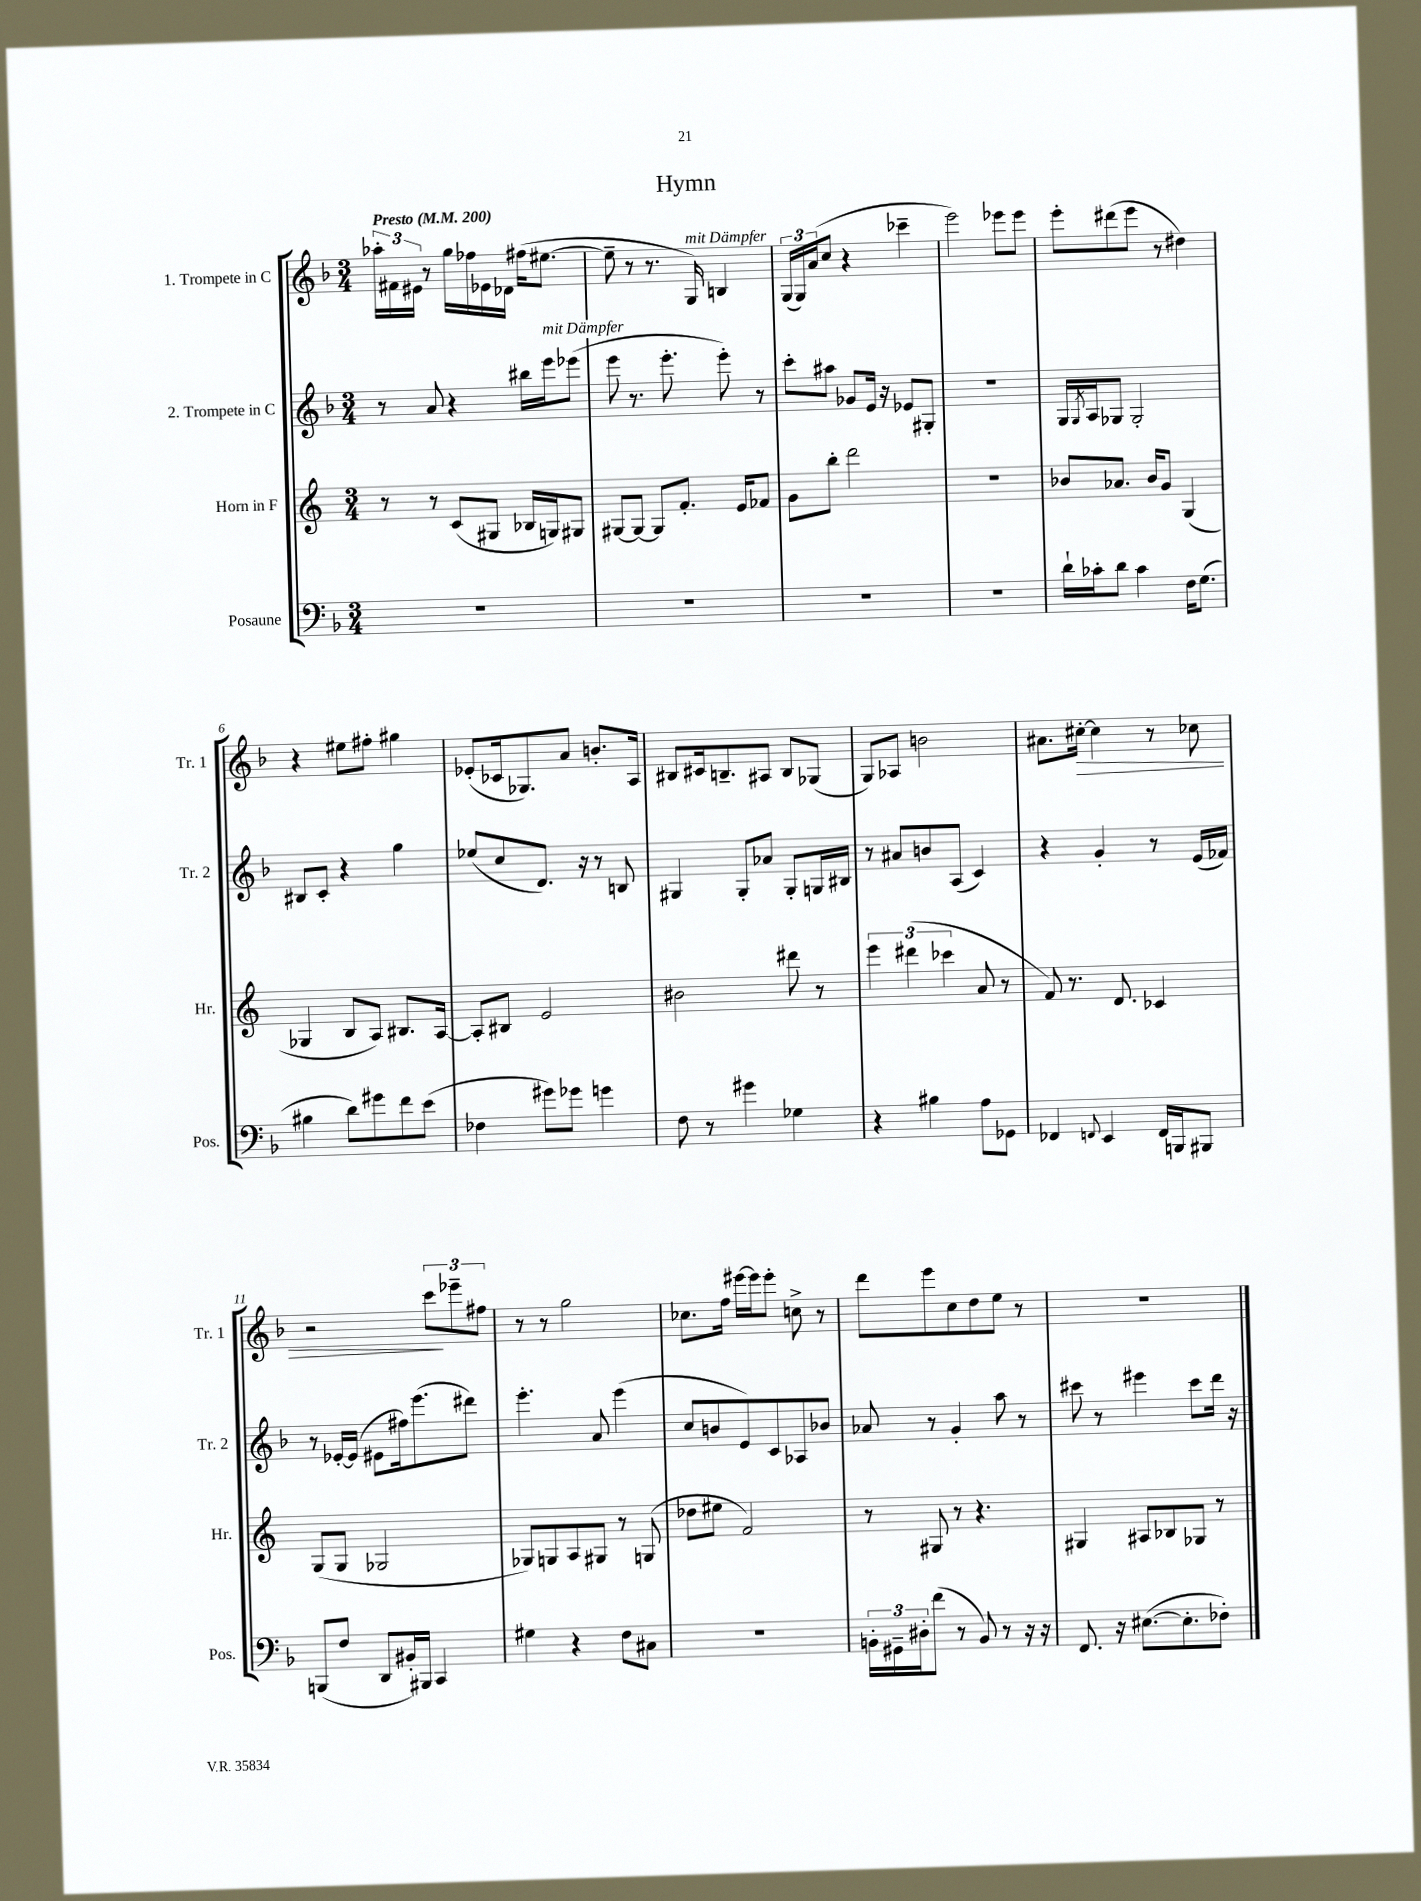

**kern	**kern	**kern	**kern
*staff4	*staff3	*staff2	*staff1
*clefF4	*clefG2	*clefG2	*clefG2
*k[b-]	*k[]	*k[b-]	*k[b-]
*M3/4	*M3/4	*M3/4	*M3/4
*MM200	*MM200	*MM200	*MM200
2.r	8r	8r	24aa-'
.	.	.	24f#
.	.	.	24e#
.	8r	8a	8r
.	(8c	4r	16gg
.	.	.	16ff-
.	8G#	.	16e-
.	.	.	16d-
.	16B-	16bb#	(16ff#
.	16G)	16eee	[8.ee#
.	8G#	(8eee-	.
=	=	=	=
2.r	[8G#	8eee	8ee#~]
.	8G#_	8.r	8r
.	8G#]	.	8.r
.	.	8.eee'	.
.	8.f'	.	.
.	.	.	16G)
.	.	8eee')	4B
.	16e	.	.
.	8f-	8r	.
=	=	=	=
2.r	8g	8ccc'	(24G
.	.	.	24G)
.	.	.	(24a
.	8bb'	8aa#	8cc
.	2ddd	8g-	4r
.	.	16e	.
.	.	16r	.
.	.	8e-	4ccc-~
.	.	8G#'	.
=	=	=	=
2.r	2.r	2.r	2eee)
.	.	.	8eee-
.	.	.	8eee-
=	=	=	=
16d`	8b-	16G	8eee'
.	.	8qG	.
16c-'	.	16A	.
8d	8.a-	8G-	(8ddd#
4c-	.	2G-'	8eee
.	16b-	.	.
.	8g	.	8r
16F	(4G	.	4dd#)
(8.G	.	.	.
=	=	=	=
4B#	4G-	8B#	4r
.	.	8c'	.
8d)	8B	4r	8ee#
8g#	8A)	.	8ff#'
8f	8.B#	4gg	4gg#
(8e	.	.	.
.	[16A	.	.
=	=	=	=
4F-	8A']	(8ee-	(8e-'
.	8B#	8cc	16c-
.	.	.	8.G-)
8g#)	2e	8.d)	.
8g-	.	.	8a
.	.	16r	.
4g	.	8r	8.b'
.	.	8B	.
.	.	.	16A
=	=	=	=
8F	2b#	4G#	8B#
8r	.	.	16c#
.	.	.	8.B~
4g#	.	8G#'	.
.	.	8a-	8A#
4G-	8ddd#	8G#'	8B
.	8r	16G	(8G-
.	.	16B#	.
=	=	=	=
4r	6eee	8r	8G)
.	.	8a#	8A-
.	(6ddd#	.	.
4B#	.	8b	2b
.	6ccc-	.	.
.	.	(8A	.
8A	8a	4c)	.
8GG-	8r	.	.
=	=	=	=
4FF-	8f)	4r	8.a#
.	8.r	.	.
.	.	.	[16cc#'
8qqFF	.	.	.
4EE	.	4g'	4cc#]
.	8.d	.	.
16FF	4c-	8r	8r
16BBB	.	.	.
8BBB#	.	(16e	8cc-
.	.	16f-)	.
=	=	=	=
(8BBB	(8G	8r	2r
8F	8G	[16e-'	.
.	.	(16e-]	.
8DD	2G-	8e#	.
16BB#')	.	16ff#)	.
16BBB#	.	(8.eee	.
4CC	.	.	12ccc
.	.	.	12eee-~
.	.	8ddd#)	.
.	.	.	12ff#
=	=	=	=
4G#	8G-)	4.eee'	8r
.	8G	.	8r
4r	8A	.	2gg
.	8G#	8a	.
8F	8r	(4eee	.
8C#	(8G	.	.
=	=	=	=
2.r	8dd-	8cc	8.cc-
.	8ee#	8b	.
.	.	.	16ff
.	2f)	8e)	[16eee#
.	.	.	16eee#]
.	.	8c	8eee#'
.	.	8A-	8cc^
.	.	8b-	8r
=	=	=	=
24BB'	8r	8a-	8ddd
24GG#~	.	.	.
24D#'	.	.	.
(8f	8G#	8r	8eee
8r	8r	4g'	8cc
8BB)	4.r	.	8dd
8r	.	8aa	8ee
16r	.	8r	8r
16r	.	.	.
=	=	=	=
8.FF	4G#	8ccc#	2.r
.	.	8r	.
16r	.	.	.
([8.E#	8A#	4eee#	.
.	8B-	.	.
8.E#']	.	.	.
.	8G-	8ccc#	.
8F-')	8r	16ddd	.
.	.	16r	.
==	==	==	==
*-	*-	*-	*-
